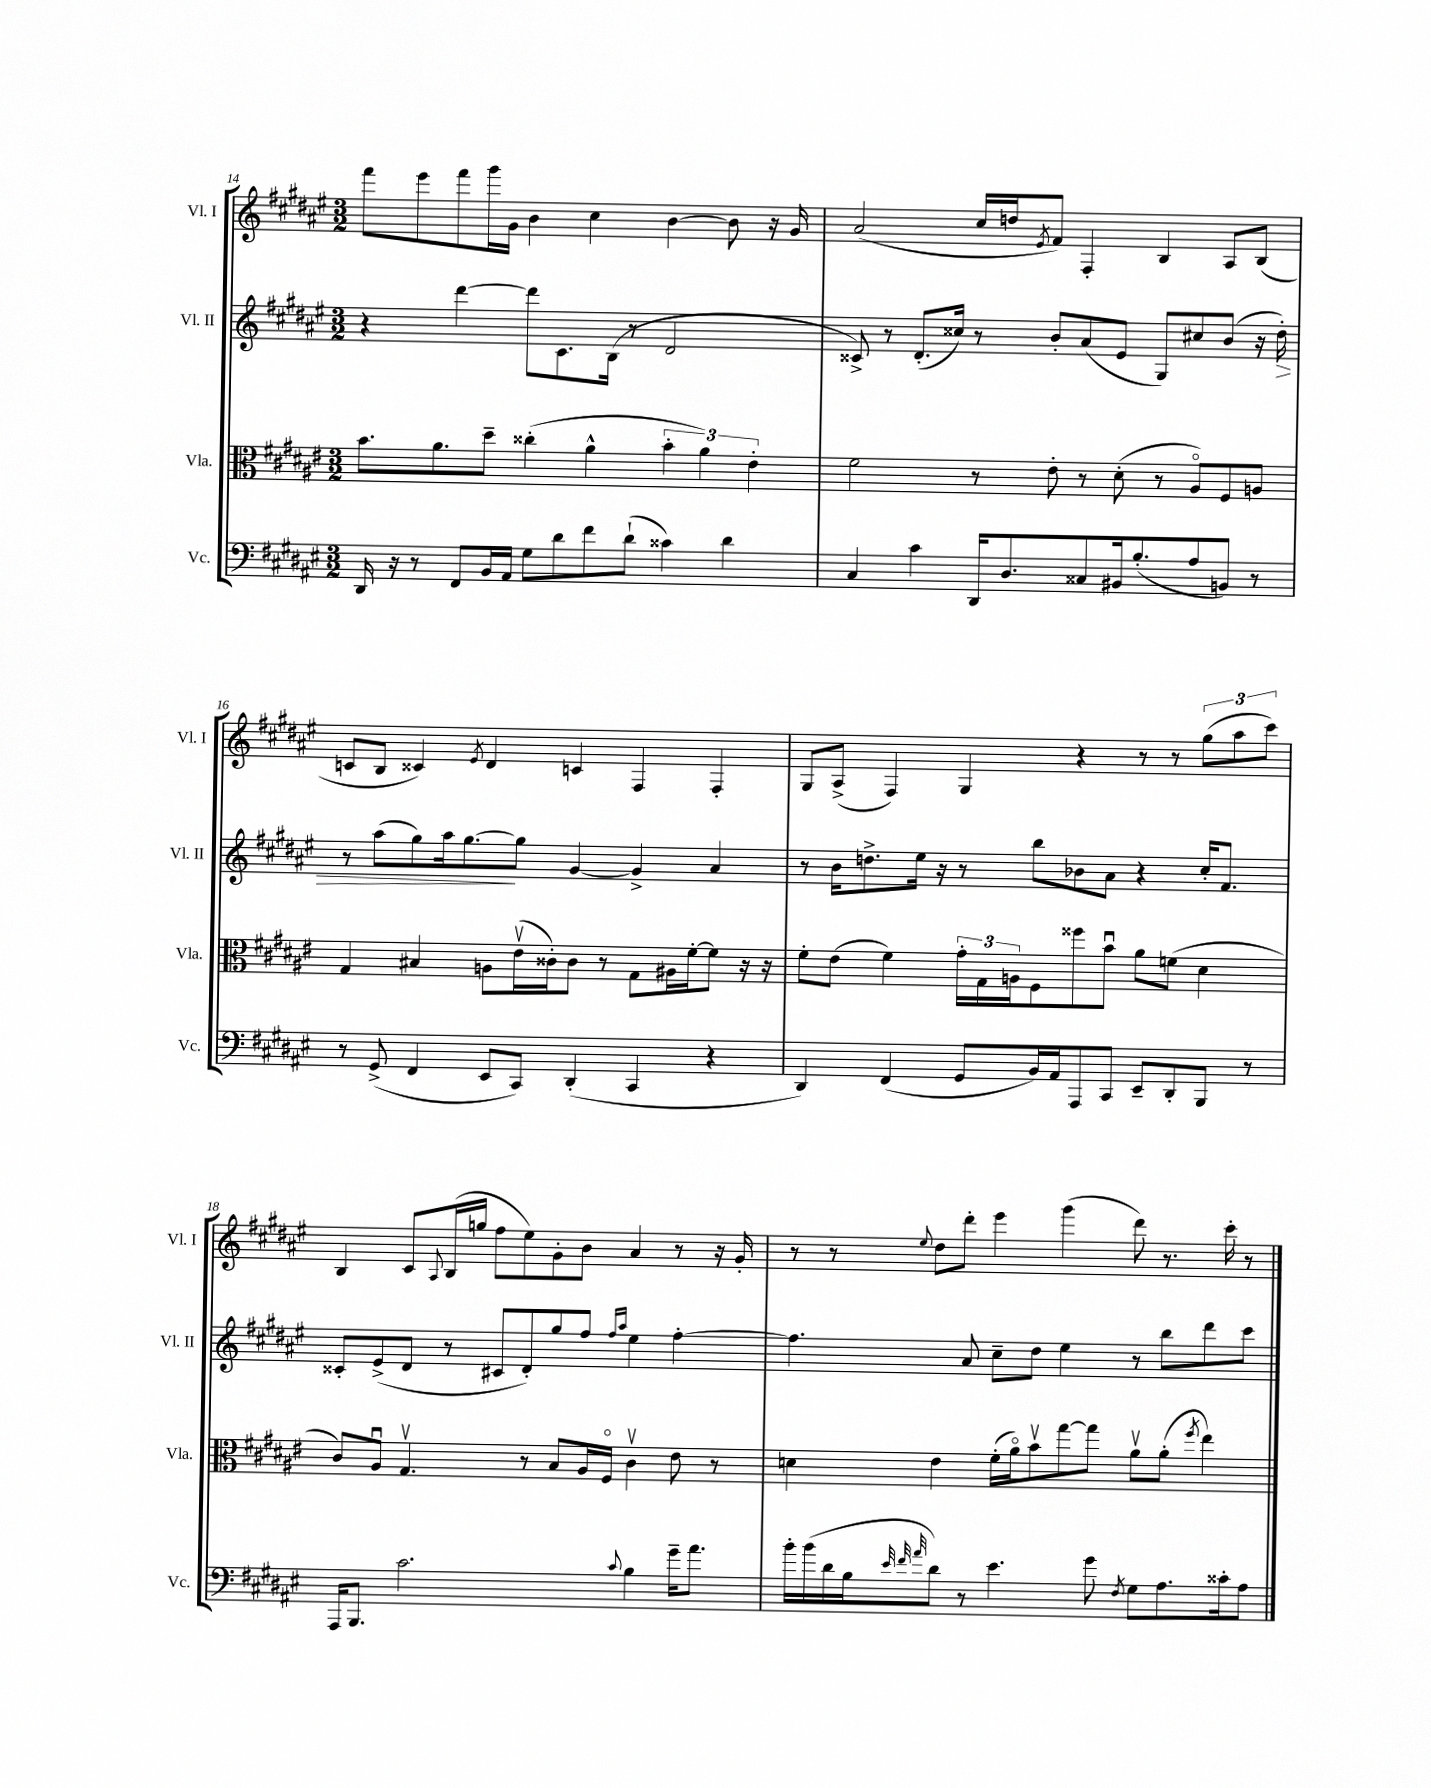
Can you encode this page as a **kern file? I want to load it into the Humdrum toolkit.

**kern	**kern	**kern	**kern
*staff4	*staff3	*staff2	*staff1
*clefF4	*clefC3	*clefG2	*clefG2
*k[f#c#g#d#a#e#]	*k[f#c#g#d#a#e#]	*k[f#c#g#d#a#e#]	*k[f#c#g#d#a#e#]
*M3/2	*M3/2	*M3/2	*M3/2
16DD#	8.b	4r	8fff#
16r	.	.	.
8r	.	.	8eee#
.	8.a#	.	.
8FF#	.	[4ddd#	8fff#
16BB	8dd#~	.	16ggg#
16AA#	.	.	16g#
8G#	(4cc##'	8ddd#]	4b
8d#	.	8.c#	.
8f#	4a#^^	.	4cc#
.	.	(16B	.
(8d#`	.	8r	.
4c##)	6b'	2d#	[4b
.	6a#)	.	.
4d#	.	.	8b]
.	6e#'	.	.
.	.	.	16r
.	.	.	16g#
=	=	=	=
4C#	2f#	8c##^)	(2a#
.	.	8r	.
4c#	.	(8.d#'	.
.	.	16cc##)	.
16DD#	8r	8r	16cc#
8.D#	.	.	16dd
.	.	.	8qe#
.	8e#'	8b'	8f#)
8C##	8r	(8a#	4F#'
16BB#	(8d#'	8e#	.
(8.B'	.	.	.
.	8r	8G#)	4B
8A#	8A#o)	8cc#	.
8BB)	8F#	(8b	8A#
8r	8A	16r	(8B
.	.	16dd#')	.
=	=	=	=
8r	4G#	8r	8c
(8GG#^	.	(8aa#	8B
4FF#	4B#	8gg#)	4c##)
.	.	16aa#	.
.	.	[8.gg#	.
.	.	.	8qe#
8EE#	8A	.	4d#
8CC#)	(16e#v	8gg#]	.
.	16c##')	.	.
(4DD#'	8c##	[4g#	4c
.	8r	.	.
4CC#	8G#	4g#^]	4F#
.	16A#	.	.
.	[16f#'	.	.
4r	8f#]	4a#	4F#'
.	16r	.	.
.	16r	.	.
=	=	=	=
4DD#)	8f#'	8r	8G#
.	(8e#	16b	(8A#^
.	.	8.dd^	.
(4FF#	4f#)	.	4F#)
.	.	16ee#	.
.	.	16r	.
8GG#	24g#'	8r	4G#
.	24G#	.	.
.	24A	.	.
16BB)	8F#	8bb	.
16AA#	.	.	.
8AAA#	8ff##	8b-	4r
8CC#	8bu	8a#	.
8EE#~	8a#	4r	8r
8DD#'	(8f	.	8r
8BBB	4d#	16cc#'	(12gg#
.	.	8.f#	.
.	.	.	12aa#
8r	.	.	.
.	.	.	12ccc#)
=	=	=	=
16AAA#	8c#)	8c##'	4B
8.BBB	.	.	.
.	8A#u	(8e#^	.
2.c#	4.G#v	8d#	8c#
.	.	.	8qqA#
.	.	8r	(16B
.	.	.	16gg
.	.	8c#	8ff#
.	8r	8d#')	8ee#)
.	8B	8gg#	8g#'
.	16A#	8ff#	8b
.	16F#o	.	.
.	.	16qqff#	.
8qqc#	.	16qqaa#	.
4B	4c#v	4ee#	4a#
16g#~	8e#	[4ff#'	8r
8.a#	.	.	.
.	8r	.	16r
.	.	.	16g#'
=	=	=	=
16b'	4d	4.ff#]	8r
(16b	.	.	.
16d#	.	.	8r
16B	.	.	.
32qqe#	.	.	.
32qqf#	.	.	.
32qqa#	.	.	8qqee#
8d#)	4e#	.	8dd#
8r	.	8a#	8ddd#'
4.e#	(16f#'	8cc#~	4eee#
.	16a#o)	.	.
.	8bv	8dd#	.
.	[8gg#	4ee#	(4ggg#
8g#	8gg#]	.	.
8qF#	.	.	.
8G#	8a#v	8r	8ddd#)
8.A#	(8a#'	8bb	8.r
.	8qff#	.	.
.	4ee#)	8ddd#	.
16c##'	.	.	16ccc#'
8A#	.	8ccc#	8r
==	==	==	==
*-	*-	*-	*-
